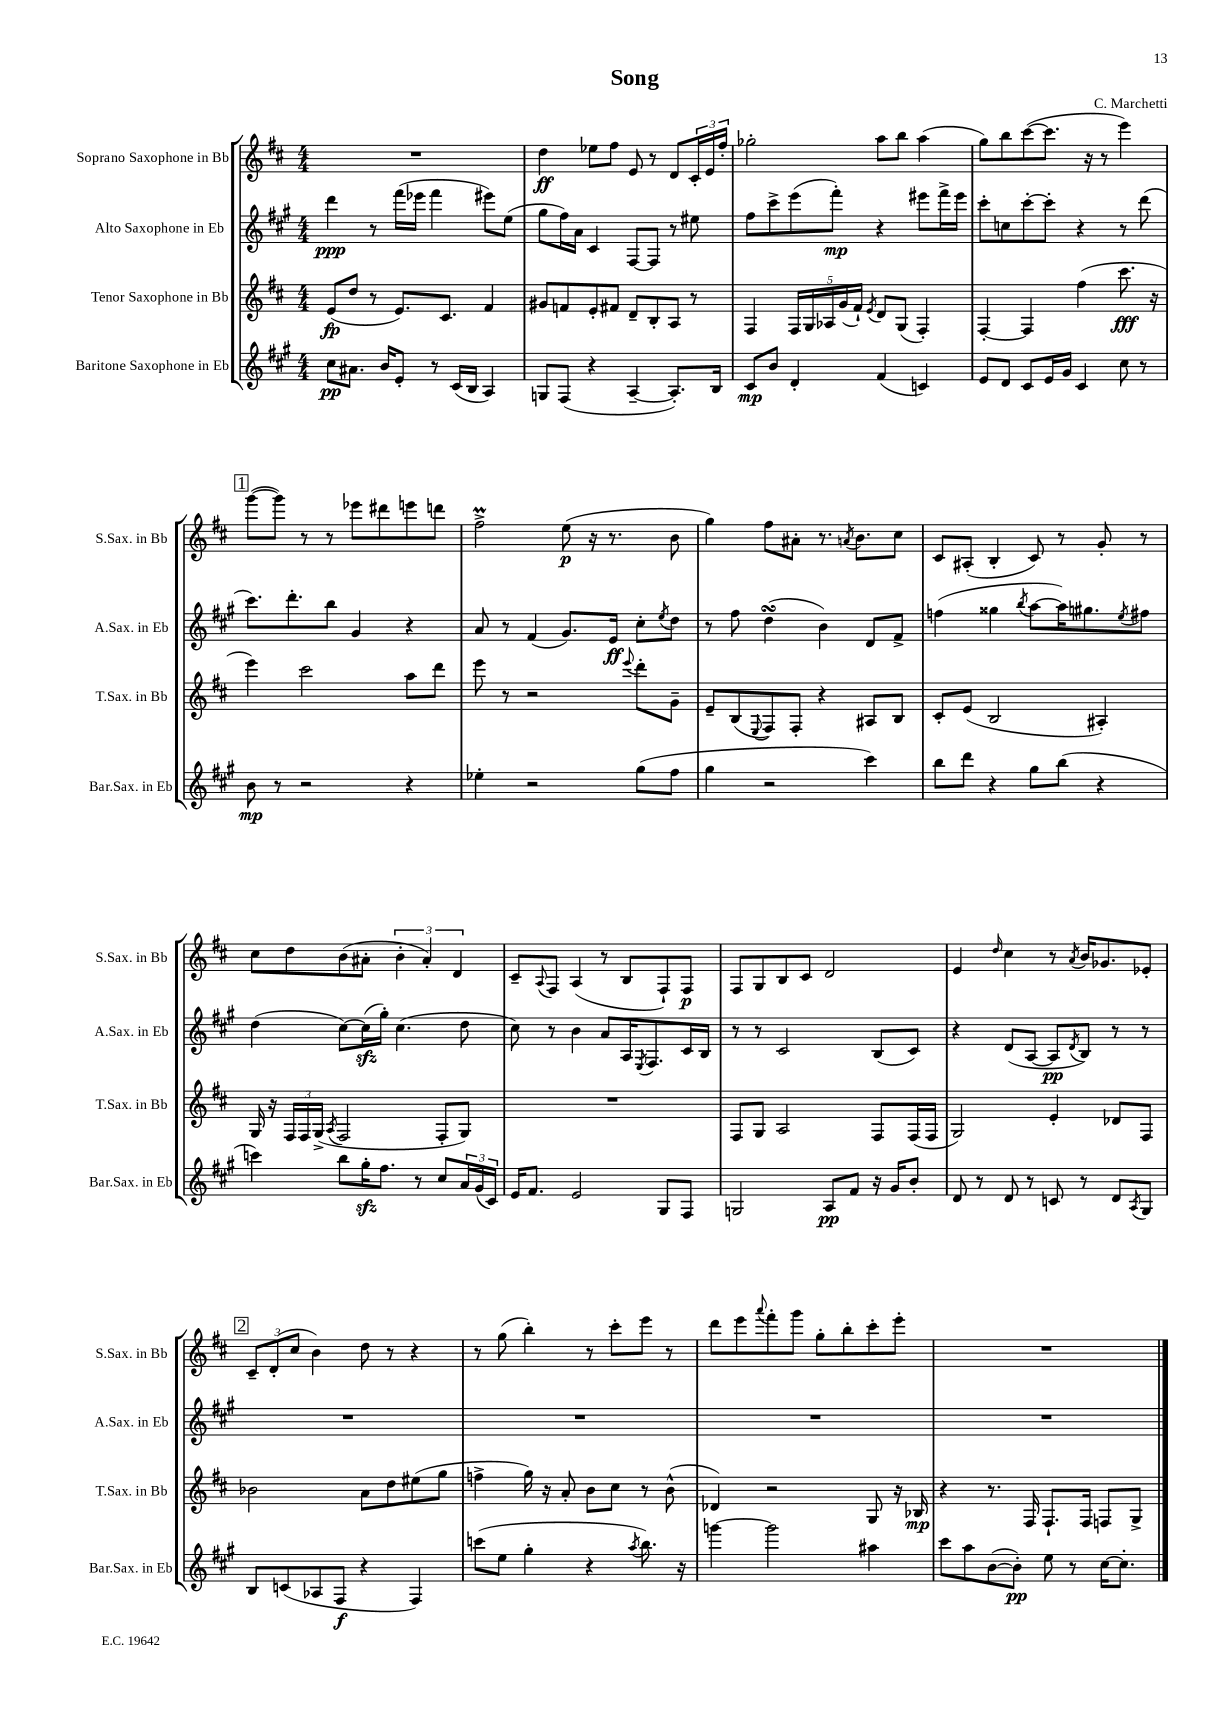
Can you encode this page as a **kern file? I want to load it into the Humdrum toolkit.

**kern	**kern	**kern	**kern
*staff4	*staff3	*staff2	*staff1
*clefG2	*clefG2	*clefG2	*clefG2
*k[f#c#g#]	*k[f#c#]	*k[f#c#g#]	*k[f#c#]
*M4/4	*M4/4	*M4/4	*M4/4
8cc#\L	(8e/L	4ddd\	1r
8.a#\J	8dd/J	.	.
.	8r	8r	.
16b/LK	.	.	.
8e'/J	8.e/L)	(16fff#\LL	.
.	.	16eee-\JJ	.
8r	.	4fff#\	.
.	8.c#/J	.	.
(16c#/LL	.	.	.
16B/JJ	.	.	.
4A/)	4f#/	8eee#\L)	.
.	.	(8ee\J	.
=	=	=	=
8G/L	8g#/L	8gg#\L	4dd\
(8F#/J	8f/	16ff#\L)	.
.	.	16a\JJ	.
4r	8e'/	4c#/	8ee-\L
.	8f#/J	.	8ff#\J
[4A~/	8d~/L	[8F#/L	8e/
.	8B'/	8F#/]J	8r
8.A'/]L)	8A/J	8r	8d/L
.	8r	8ee#\	24c#'/L
.	.	.	24e/
16B/Jk	.	.	.
.	.	.	24ff#'/JJ
=	=	=	=
8c#/L	4F#/	8ff#\L	2gg-'\
8b/J	.	8ccc#^\	.
4d'/	20F#/LL	(8eee\	.
.	20G/	.	.
.	20A-/	.	.
.	.	8fff#'\J)	.
.	(20g/	.	.
.	20f#`/JJ)	.	.
.	8qe/	.	.
(4f#/	8d/L	4r	8aa\L
.	(8G/J	.	8bb\J
4c/)	4F#'/)	8eee#\L	(4aa\
.	.	16fff#^\L	.
.	.	16eee#\JJ	.
=	=	=	=
8e/L	[4F#'/	8ccc#'\L	8gg\L)
8d/J	.	8cc\	8bb\
8c#/L	4F#/]	[8ccc#'\	([8ccc#\
16e/L	.	8ccc#'\]J	8.ccc#\]J
16g#/JJ	.	.	.
4c#/	(4ff#\	4r	.
.	.	.	16r
.	.	.	8r
8cc#\	8.ccc#\	8r	4eee\)
8r	.	(8ddd\	.
.	16r	.	.
=	=	=	=
8b\	4eee\)	8.ccc#\L)	([8ggg\L
8r	.	.	8ggg\]J)
.	.	8.ddd'\	.
2r	2ccc#\	.	8r
.	.	8bb\J	8r
.	.	4g#/	8eee-\L
.	.	.	8ddd#\
4r	8aa\L	4r	8eee\
.	8ddd\J	.	8ddd\J
=	=	=	=
4ee-'\	8eee\	8a/	2ff#^\
.	8r	8r	.
2r	2r	(4f#/	.
.	.	8.g#/L)	(8ee\
.	.	.	16r
.	.	16e/Jk	8.r
.	8qqeee/	.	.
(8gg#\L	8ddd'\L	8cc#'\L	.
.	.	8qee/	.
8ff#\J	8g~\J	8dd\J	8b\
=	=	=	=
4gg#\	8e~/L	8r	4gg\)
.	(8B/	8ff#\	.
.	8qqE/	.	.
2r	8F#/)	(4dd\	8ff#\L
.	8F#'/J	.	8a#'\J
.	4r	4b\)	8.r
.	.	.	8qa/
.	.	.	8.b\L
4ccc#\)	8A#/L	8d/L	.
.	8B/J	8f#^/J	8cc#\J
=	=	=	=
8bb\L	8c#'/L	(4ff\	8c#/L
8ddd\J	(8e/J	.	(8A#'/J
4r	2B/	4gg##\	4B'/
.	.	8qbb/	.
8gg#\L	.	[8aa\L	8c#/)
(8bb\J	.	16aa\]K)	8r
.	.	8.gg#\	.
4r	4A#'/)	.	8g'/
.	.	8qee/	.
.	.	8ff#\J	8r
=	=	=	=
4ccc\)	16G/	(4dd\	8cc#\L
.	16r	.	.
.	24F#/LL	.	8dd\
.	24F#/	.	.
.	(24G^/JJ	.	.
.	8qA/	.	.
8bb\L	2F#/	[8cc#\L)	(8b\
16gg#'\K	.	(16cc#\]L	8a#'\J
8.ff#\J	.	16gg#'\JJ)	.
.	.	(4.cc#\	6b'\
8r	.	.	.
.	.	.	6a#'/)
8cc#/L	8F#'/L	.	.
.	.	.	6d/
24a/L	8G/J)	8dd\	.
(24g#/	.	.	.
24c#/JJ)	.	.	.
=	=	=	=
16e/LK	1r	8cc#\)	8c#~/L
8.f#/J	.	.	.
.	.	.	8qqA/
.	.	8r	8F#/J
2e/	.	4b\	(4A/
.	.	8a/L	8r
.	.	16A/K	8B/L
.	.	8qE/	.
.	.	8.F#/	.
8G#/L	.	.	8F#`/)
8F#/J	.	16c#/L	8F#/J
.	.	16B/JJ	.
=	=	=	=
2G/	8F#/L	8r	8F#/L
.	8G/J	8r	8G/
.	2A/	2c#/	8B/
.	.	.	8c#/J
8A/L	.	.	2d/
8f#/J	.	.	.
16r	8F#/L	(8B/L	.
16g#/LK	.	.	.
8b'/J	(16F#/L	8c#/J)	.
.	16F#/JJ	.	.
=	=	=	=
8d/	2G/)	4r	4e/
8r	.	.	.
.	.	.	16qqdd/
8d/	.	(8d/L	4cc#\
8r	.	[8A/J	.
8c/	4e'/	8A/]L	8r
.	.	8qd/	8qa/
8r	.	8B/J)	16b/LK
.	.	.	8.g-/
8d/L	8d-/L	8r	.
8qA/	.	.	.
8G#/J	8F#/J	8r	8e-'/J
=	=	=	=
8B/L	2b-\	1r	12c#~/L
.	.	.	(12d'/
(8c/	.	.	.
.	.	.	12cc#/J
8A-/	.	.	4b\)
8F#/J	.	.	.
4r	8a\L	.	8dd\
.	8dd\	.	8r
4F#/)	(8ee#\	.	4r
.	8gg\J	.	.
=	=	=	=
(8ccc\L	4ff^\	1r	8r
8ee\J	.	.	(8gg\
4gg#'\	16gg\)	.	4bb'\)
.	16r	.	.
.	8a'/	.	.
4r	8b\L	.	8r
.	8cc#\J	.	8ccc#'\L
8qaa/	.	.	.
8.bb\)	8r	.	8eee\J
.	(8b^^\	.	8r
16r	.	.	.
=	=	=	=
[4ggg\	4d-/)	1r	8ddd\L
.	.	.	8eee\
.	.	.	8qqaaa/
2ggg\]	2r	.	8fff#'\
.	.	.	8ggg\J
.	.	.	8gg'\L
.	.	.	8bb'\
4aa#\	8G/	.	8ccc#'\
.	16r	.	8eee'\J
.	16B-/	.	.
=	=	=	=
8ccc#\L	4r	1r	1r
8aa\	.	.	.
([8b\	8.r	.	.
8b'\]J)	.	.	.
.	16F#/	.	.
8ee\	8.F#`/L	.	.
8r	.	.	.
.	16F#/Jk	.	.
[16cc#\LK	8F/L	.	.
8.cc#'\]J	.	.	.
.	8G^/J	.	.
==	==	==	==
*-	*-	*-	*-
